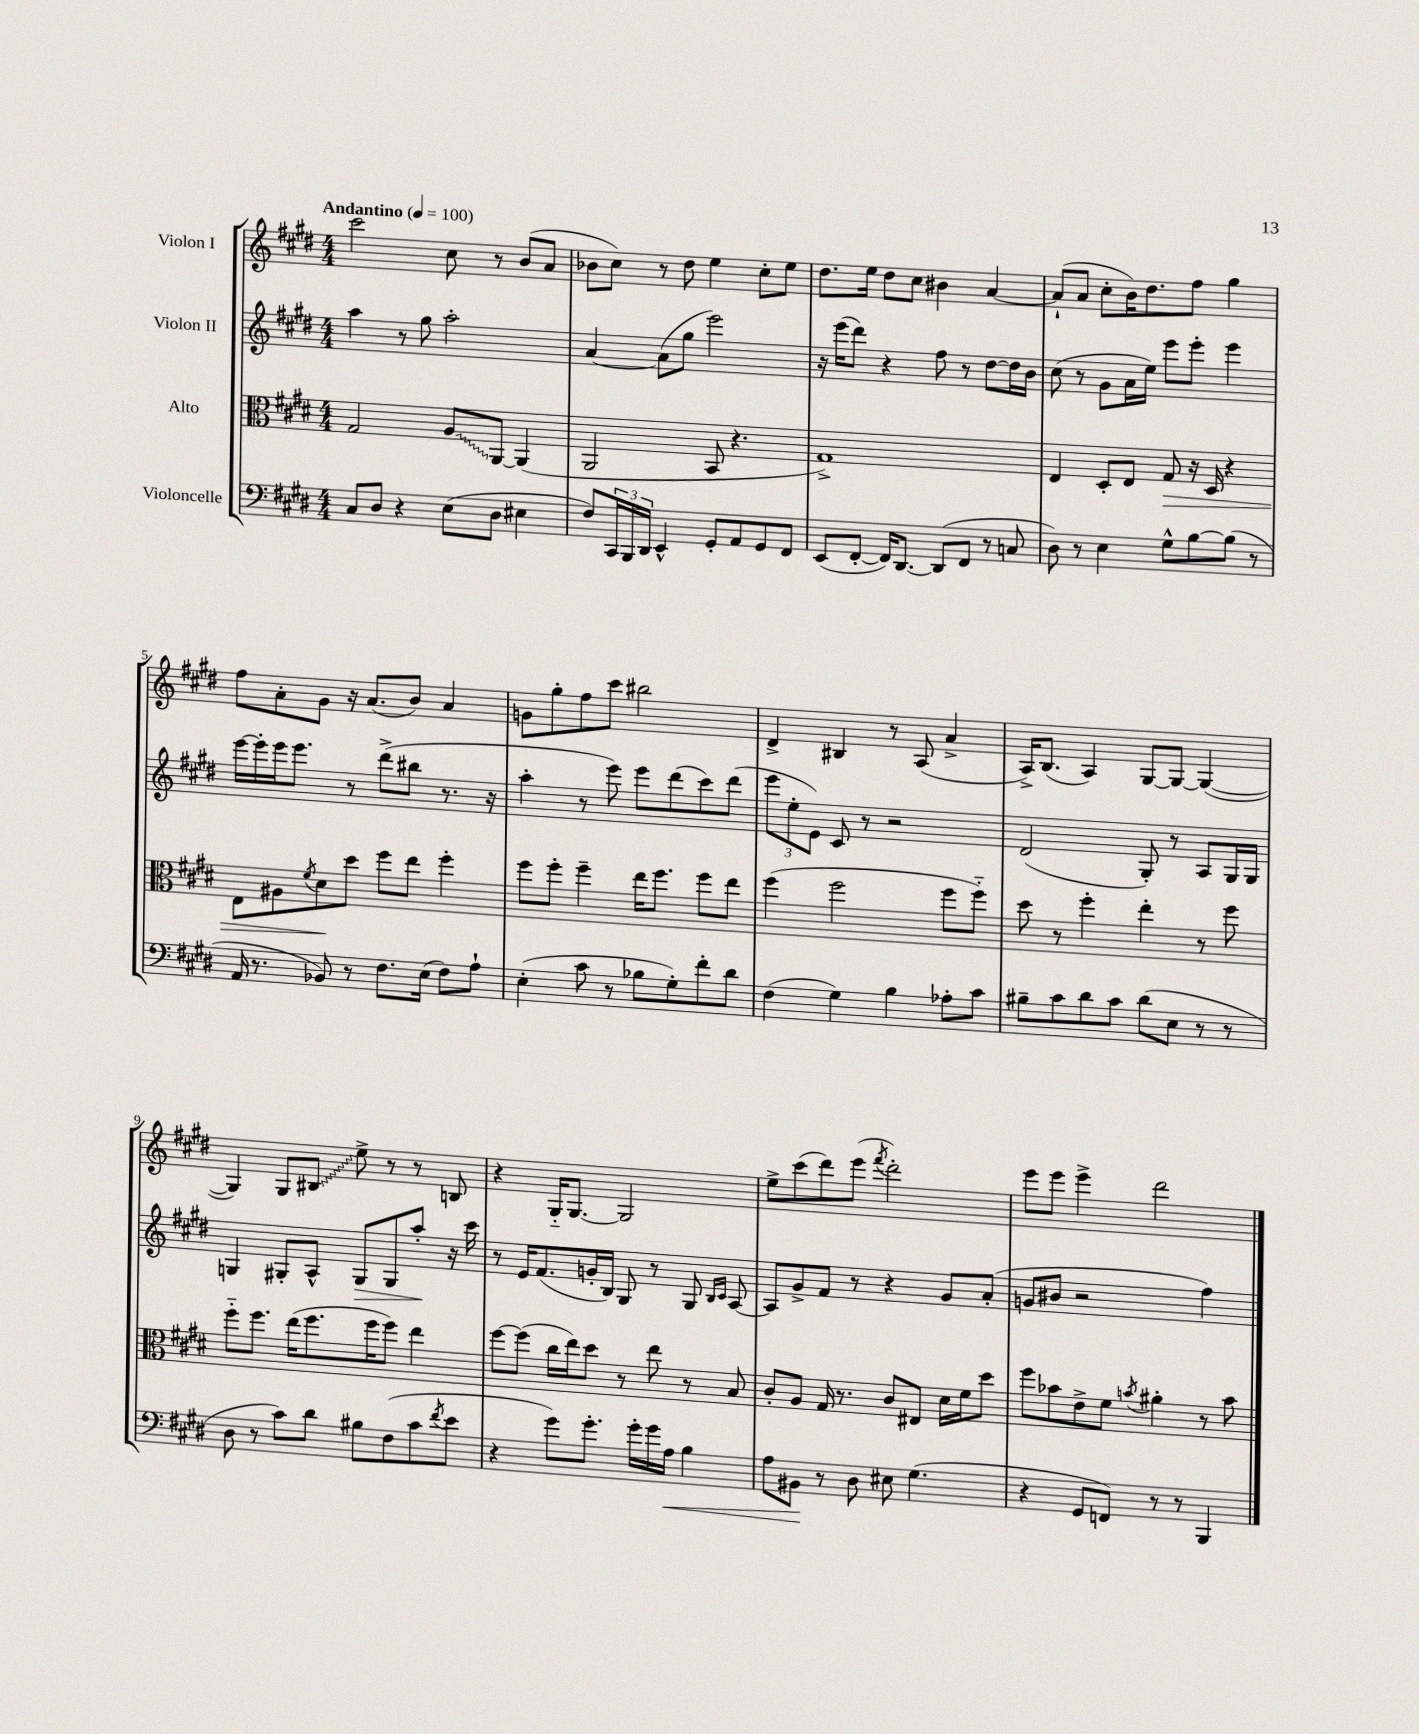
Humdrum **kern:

**kern	**kern	**kern	**kern
*staff4	*staff3	*staff2	*staff1
*clefF4	*clefC3	*clefG2	*clefG2
*k[f#c#g#d#]	*k[f#c#g#d#]	*k[f#c#g#d#]	*k[f#c#g#d#]
*M4/4	*M4/4	*M4/4	*M4/4
*MM100	*MM100	*MM100	*MM100
8C#	2G#	4aa	2ccc#
8D#	.	.	.
4r	.	8r	.
.	.	8gg#	.
(8E	8A	2aa'	8cc#
8D#	[8AA	.	8r
4E#	(4AA]	.	(8b
.	.	.	8a
=	=	=	=
8F#)	2AA	[4a	8b-
24CC#	.	.	8cc#)
24BBB	.	.	.
24DD#	.	.	.
4EE^^	.	(8a]	8r
.	.	8gg#	8dd#
8GG#'	8BB	2eee)	4ee
8AA	4.r	.	.
8GG#	.	.	8cc#'
8FF#	.	.	8ee
=	=	=	=
(8EE	1G#^)	16r	8.dd#
.	.	(16eee	.
[8FF#'	.	8ddd#)	.
.	.	.	16ee
16FF#])	.	4r	8dd#
[8.DD#	.	.	.
.	.	.	8cc#
(8DD#]	.	8ff#	4b#
8FF#	.	8r	.
8r	.	[8dd#	[4a
8C	.	16dd#]	.
.	.	16b	.
=	=	=	=
8D#)	4E	(8cc#	(8a`]
8r	.	8r	8a
4E	8D#'	8g#	8cc#'
.	8E	16a	16b)
.	.	16ee)	8.dd#
8G#^^	8G#	8eee	.
[8B	16r	8eee'	8ff#
.	16D#	.	.
(8B]	4r	4eee	4gg#
8r	.	.	.
=	=	=	=
16AA	8E	[16eee	8ff#
8.r	.	16eee']	.
.	8A#	16eee	8a'
.	.	8.eee	.
.	8qf#	.	.
8BB-)	8d#	.	8g#
8r	8dd#	8r	16r
.	.	.	(8.a
8.F#	8ff#	(8ddd#^	.
.	8ee	8bb#	8b)
(16E	.	.	.
8F#)	4ff#'	8.r	4a
8A`	.	.	.
.	.	16r	.
=	=	=	=
(4E'	8ff#	4aa'	8g
.	8ff#'	.	8gg#'
8c#	4ff#~	8r	8ff#
8r	.	8eee)	8ccc#
8B-	16ee	8eee	2bb#
.	8.ff#	.	.
8G#')	.	(8ddd#	.
8f#'	8ff#	8ccc#)	.
8d#	8ee	(8ddd#	.
=	=	=	=
(4F#	(4ff#	12eee	4d#^
.	.	12ee'	.
.	.	12e)	.
4G#)	2ff#	8c#	4B#
.	.	8r	.
4B	.	2r	8r
.	.	.	(8A
8A-'	8ff#	.	4a^
8c#	8ff#'~)	.	.
=	=	=	=
8B#~	8dd#	(2d#	16A^)
.	.	.	(8.B
8c#	8r	.	.
8d#	4ff#'	.	4A)
8c#	.	.	.
(8d#	4ee'	8G#')	[8G#
8E	.	8r	8G#_
8r	8r	8A	(4G#_
8r	8ff#	16G#	.
.	.	16G#	.
=	=	=	=
8D#	8ff#'~	4G	4G#])
8r	8.ff#	.	.
8c#)	.	8G#'	8G#
.	(16ee	.	.
8d#	8.ff#	8A^^	8B#
8B#	.	8G#	8ee^
.	16ff#	.	.
(8F#	8ff#)	8G#	8r
8c#	4ee	8aa'	8r
8qf#	.	.	.
8e	.	16r	8B
.	.	16ccc#	.
=	=	=	=
4r	[8ff#	8r	4r
.	(8ff#]	16e	.
.	.	(8.f#	.
8g#)	16cc#	.	16G#'~
.	16ee)	.	[8.G#
8.g#'	8dd#	16g'	.
.	.	16B)	.
.	8r	8G#	2G#]
16g#'	.	.	.
16g#	8ee	8r	.
16A	.	.	.
4B	8r	8G#	.
.	.	16qqB	.
.	.	16qqc#	.
.	8B	[8A	.
=	=	=	=
8A	8c#'	8A]	8ee^
8BB#	8A	8g#^	(8ccc#
8r	16G#	8f#	8ddd#)
.	8.r	.	.
8D#	.	8r	(8eee
.	.	.	8qfff#
8E#	8c#	4r	2ddd#')
(4.G#	8E#	.	.
.	16d#	8g#	.
.	16f#	.	.
.	8dd#	(8a'	.
=	=	=	=
4r	8ff#	8g	8eee
.	8b-	8b#	8eee
8GG#	8e^	2r	4eee^
8FF)	8f#	.	.
.	8qb	.	.
8r	4a#'	.	2ddd#
8r	.	.	.
4BBB	8r	4ff#)	.
.	8b	.	.
==	==	==	==
*-	*-	*-	*-
